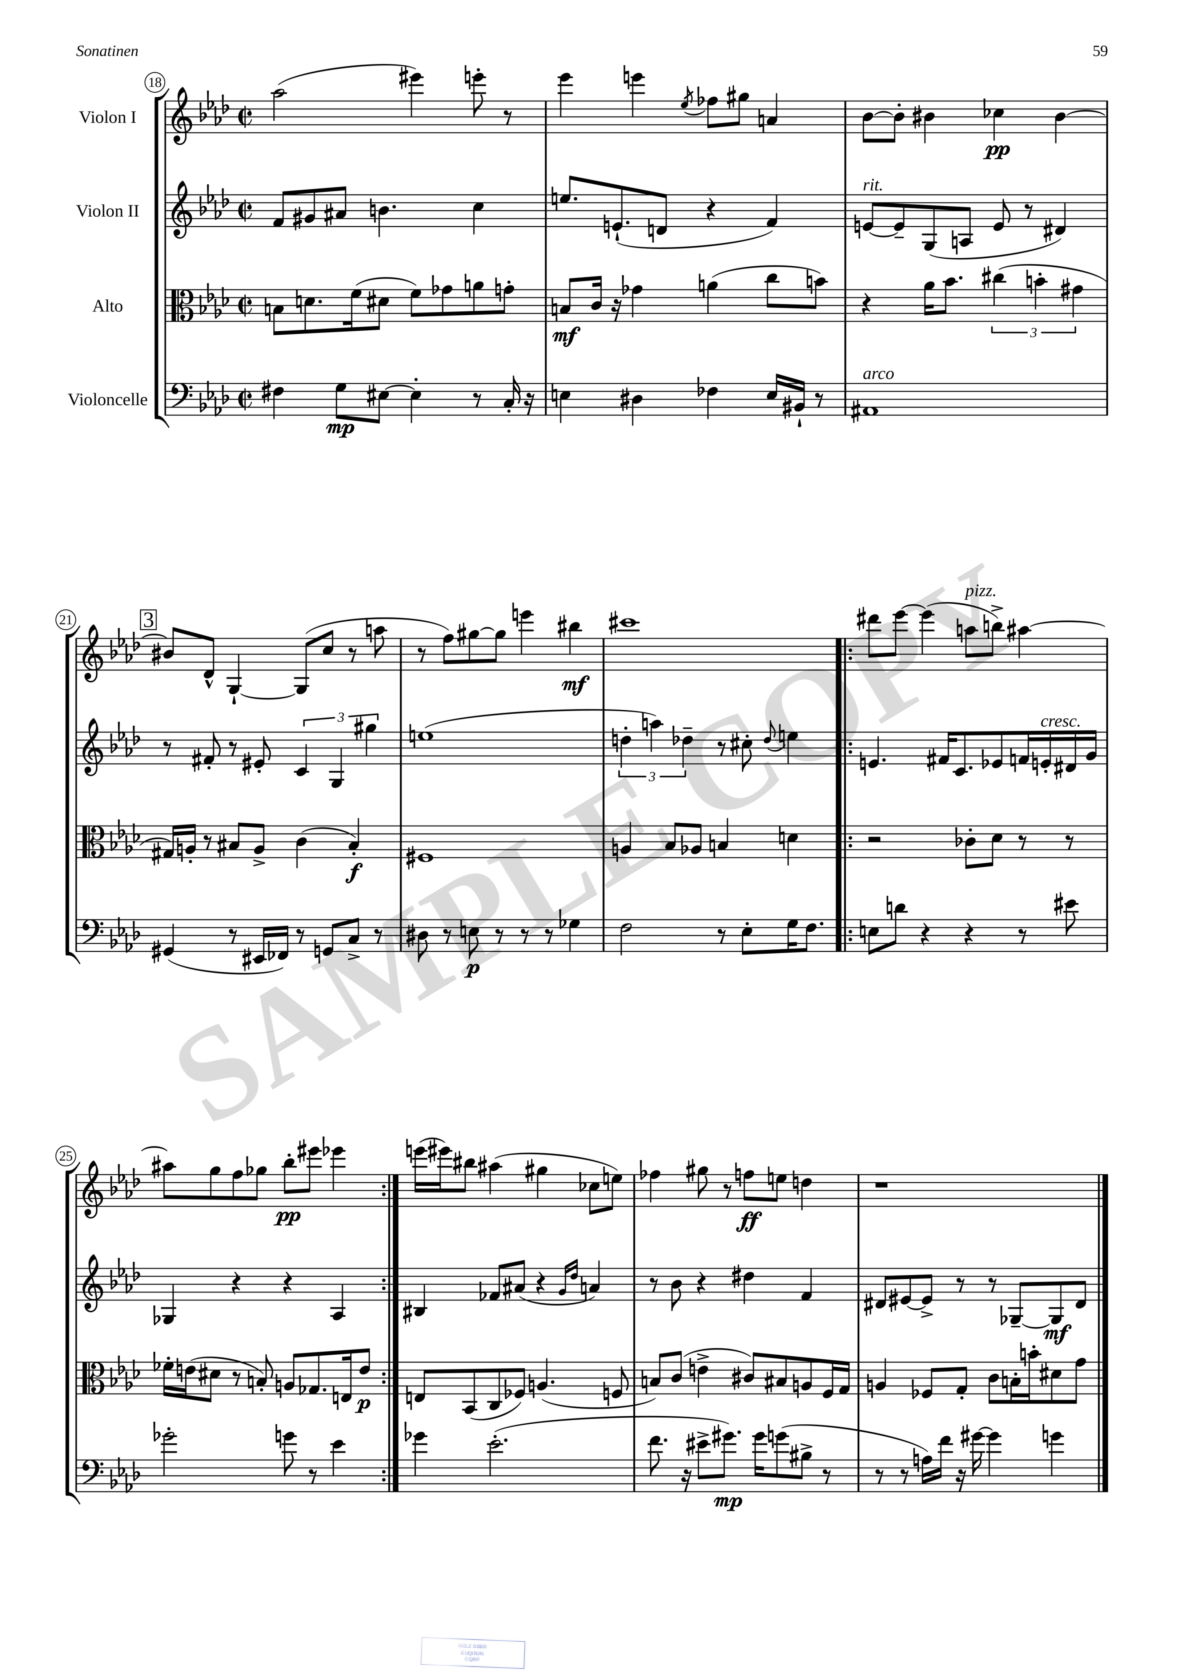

**kern	**kern	**kern	**kern
*staff4	*staff3	*staff2	*staff1
*clefF4	*clefC3	*clefG2	*clefG2
*k[b-e-a-d-]	*k[b-e-a-d-]	*k[b-e-a-d-]	*k[b-e-a-d-]
*M2/2	*M2/2	*M2/2	*M2/2
*met(c|)	*met(c|)	*met(c|)	*met(c|)
4F#	8B	8f	(2aa-
.	8.d	8g#	.
8G	.	8a#	.
.	(16f	.	.
[8E#	8d#	4.b	.
4E#']	8f)	.	4eee#)
.	8g-	.	.
8r	8a	4cc	8eee'
16C'	8g'	.	8r
16r	.	.	.
=	=	=	=
4E	8B	8.ee	4eee-
.	16c	.	.
.	16r	(8.e`	.
4D#	4g-	.	4eee
.	.	8d	.
.	.	.	8qee-
4F-	(4a	4r	8ff-
.	.	.	8gg#
16E	8cc	4f)	4a
16BB#`	.	.	.
8r	8b)	.	.
=	=	=	=
1AA#	4r	[8e	[8b-
.	.	8e~]	8b-']
.	16a-	(8G	4b#
.	8.b-	.	.
.	.	8A	.
.	(6cc#	8e	4cc-
.	.	8r	.
.	6b'	.	.
.	.	4d#)	[4b#
.	6g#	.	.
=	=	=	=
(4GG#	16G#)	8r	8b#]
.	16A'	.	.
.	8r	8f#'	8d-^^
8r	8B#	8r	[4G`
16EE#	8A^	8e#'	.
16FF-)	.	.	.
8r	(4c	6c	(8G]
8GG	.	.	8cc
.	.	6G	.
8C^	4B#')	.	8r
.	.	6gg#	.
8r	.	.	8aa
=	=	=	=
8D#	1F#	(1ee	8r
8r	.	.	8ff)
8E	.	.	[8gg#
8r	.	.	8gg#]
8r	.	.	4eee
8r	.	.	.
4G-	.	.	4bb#
=	=	=	=
2F	4A	6dd'	1ccc#
.	.	6aa)	.
.	8B-	.	.
.	.	6dd-~	.
.	8A-	.	.
8r	4B	8r	.
8E-'	.	8cc#'	.
.	.	8qqdd-	.
16G	4d	4ee	.
8.F	.	.	.
=!|:	=!|:	=!|:	=!|:
8E	2r	4.e	8ddd#
8d	.	.	[8eee-
4r	.	.	(4eee-]
.	.	16f#	.
.	.	8.c	.
4r	8c-'	.	8aa
.	8d-	8e-	8bb^)
8r	8r	16f	[4aa#
.	.	16e'	.
8e#	8r	16d#	.
.	.	16g	.
=	=	=	=
2g-'	16f-'	4G-	8aa#]
.	(16e	.	.
.	8d#	.	8gg
.	8r	4r	8ff
.	8B')	.	8gg-
8g	8A	4r	8bb-'
8r	8.G-	.	8eee#
4e-	.	4A-	4eee-
.	16E	.	.
.	8e	.	.
=:|!	=:|!	=:|!	=:|!
4g-	8E	4B#	(16eee
.	.	.	16eee#)
.	(8BB-	.	8bb#
(2.e-'	8C	8f-	(4aa#
.	8F-)	(8a#	.
.	(4.A	4r	4gg#
.	.	16qqg	.
.	.	16qqdd-	.
.	.	4a)	8cc-
.	8F	.	8ee)
=	=	=	=
8.f	8B)	8r	4ff-
.	(8c	8b-	.
16r	.	.	.
8e#^	4e^	4r	8gg#
8.g#)	.	.	8r
.	8c#)	4dd#	8ff
16g#	.	.	.
(8g	8B#	.	8ee
8B#^	8A	4f	4dd
8r	16F	.	.
.	16G	.	.
=	=	=	=
8r	4A	8d#	1r
8r	.	[8e#	.
16A)	8F-	8e#^]	.
16f	.	.	.
16r	8G'	8r	.
[16g#	.	.	.
4g#]	8c	8r	.
.	16B'	[8G-~	.
.	16b'	.	.
4g	8d#	8G-]	.
.	8g	8d#	.
==	==	==	==
*-	*-	*-	*-
